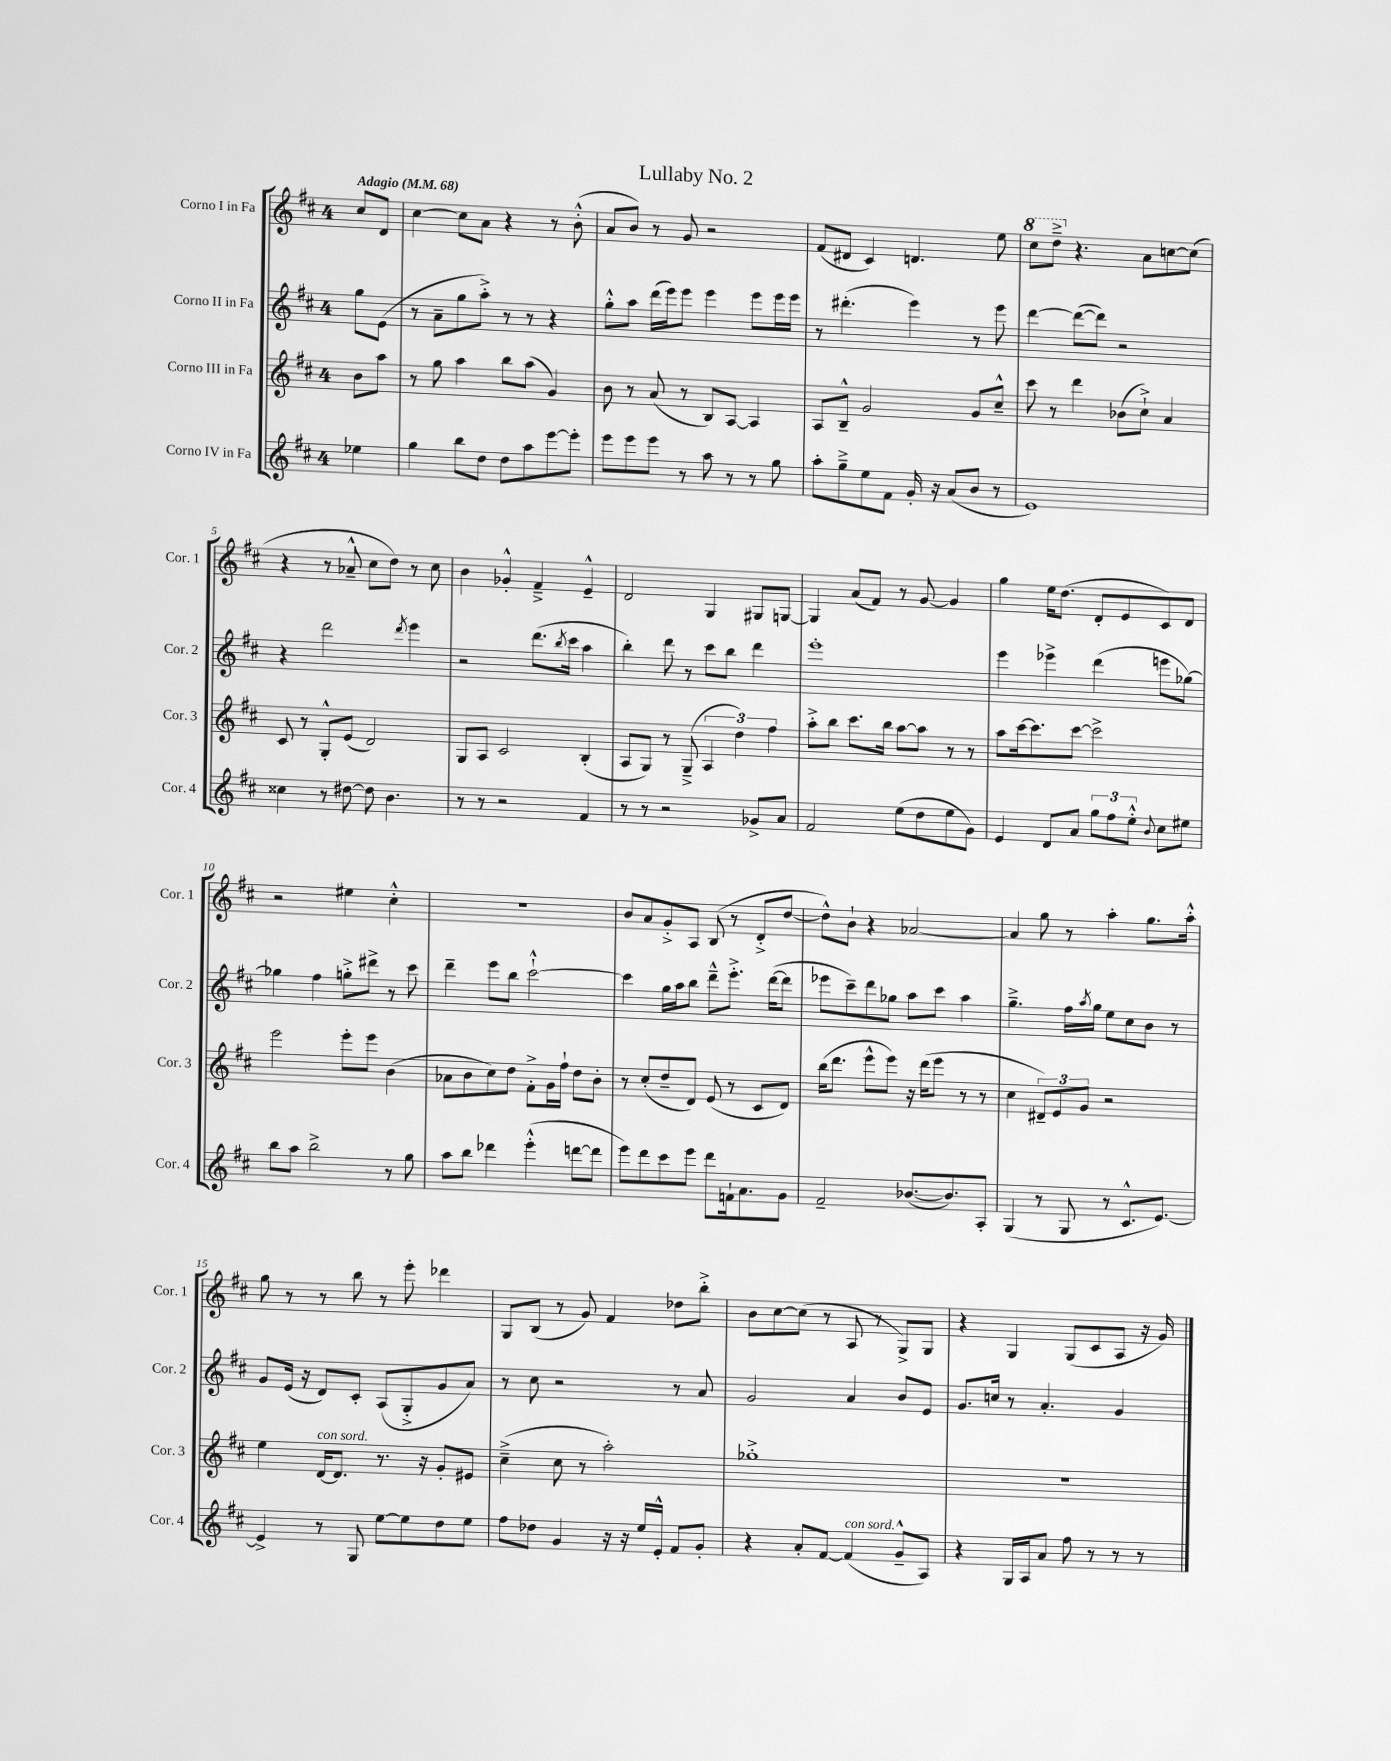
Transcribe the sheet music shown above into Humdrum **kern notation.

**kern	**kern	**kern	**kern
*part4	*part3	*part2	*part1
*staff4	*staff3	*staff2	*staff1
*I"Corno IV in Fa	*I"Corno III in Fa	*I"Corno II in Fa	*I"Corno I in Fa
*I'Cor. 4	*I'Cor. 3	*I'Cor. 2	*I'Cor. 1
*clefG2	*clefG2	*clefG2	*clefG2
*k[f#c#]	*k[f#c#]	*k[f#c#]	*k[f#c#]
*M4/4	*M4/4	*M4/4	*M4/4
*MM68	*MM68	*MM68	*MM68
=	=	=	=
!	!	!	!LO:TX:a:B:t=Adagio
4ee-X\	8b\L	8gg\L	8cc#/L
.	8aa\J	(8e\J	8d/J
=1	=1	=1	=1
4gg\	8r	8r	[4cc#\
.	8gg\	8a~\L	.
8bb\L	4aa\	8gg\	8cc#\L]
8dd\J	.	8aa'^\J)	8a\J
8dd\L	8bb\L	8r	4r
8aa\	(8aa\J	8r	.
[8eee\	4g/)	4r	8r
8eee'\J]	.	.	(8b'^^\
=2	=2	=2	=2
8eee\L	8b\	8gg'^^\L	8a/L
8eee\	8r	8aa\J	8b/J)
8eee\J	(8a/	(16ddd\LL	8r
.	.	16eee\J)	.
8r	8r	8eee\J	8g/
8aa\	8B/L)	4eee\	2r
8r	[8A/J	.	.
8r	4A/]	8eee\L	.
8gg\	.	16eee\L	.
.	.	16eee\JJ	.
=3	=3	=3	=3
8aa'\L	8A/L	8r	(8f#/L
8gg~^\	8B~^^/J	(4.ddd#X'\	8d#X/J
8ee\	2g/	.	4c#/)
8f#\J	.	.	.
16g'/	.	4eee\)	4.dn/
16r	.	.	.
(8a/L	.	.	.
8b/J	8g/L	8r	.
8r	8cc#~^^/J	8eee\	8ee\
=4	=4	=4	=4
*	*	*	*8va
1e)	8ccc#\	[4ddd\	8ccc#\L
.	8r	.	8ddd~^\J
*	*	*	*X8va
.	4ddd\	(8ddd\L_	4.r
.	.	8ddd\J])	.
.	(8b-X\L	2r	.
.	8cc#`^\J)	.	8a\L
.	4a/	.	[8ccn\
.	.	.	(8cc\J]
!!LO:LB:g=z
=5	=5	=5	=5
4cc##X\	8c#/	4r	4r
.	8r	.	.
8r	8G'^^/L	2ddd\	8r
[8dd#X\	(8e/J	.	8a-X~^^/
8dd#\]	2d/)	.	8cc#\L
4.b\	.	.	8dd\J)
.	.	8qddd/	.
.	.	4eee\	8r
.	.	.	8cc#\
=6	=6	=6	=6
8r	8G/L	2r	4b\
8r	8A/J	.	.
2r	2c#/	.	4g-X'^^/
.	.	(8.ddd\L	4f#~^/
.	.	8qbb/	.
.	.	16ccc#\Jk	.
4f#/	(4B'/	4aa\	4e~^^/
=7	=7	=7	=7
8r	8A/L	4bb'\)	2d/
8r	8G/J)	.	.
2r	8r	8ddd\	.
.	(8G~^/	8r	.
.	6A/	8ccc#\L	4G/
.	.	8bb\J	.
.	6dd\)	.	.
8g-X^/L	.	4ddd\	8G#X/L
.	6ff#\	.	.
8a/J	.	.	[8Gn/J
=8	=8	=8	=8
2f#/	8aa'^\L	1eee'	4G/]
.	8bb\J	.	.
.	8.ccc#\L	.	(8a/L
.	.	.	8f#/J)
.	16bb\Jk	.	.
(8ee\L	[8aa\L	.	8r
8dd\	8aa\J]	.	[8g/
8ee\	8r	.	4g/]
8g\J)	8r	.	.
=9	=9	=9	=9
4e/	8aa\L	4eee\	4gg\
.	[16ccc#\k	.	.
.	8.ccc#\]	.	.
8d/L	.	4eee-X^\	16ee\KL
.	.	.	(8.dd\J
8a/J	[8ccc#\J	.	.
12gg\L	2ccc#^\]	(4ddd\	8d'/L
12ff#\	.	.	.
.	.	.	8e/
12ee'^^\J	.	.	.
8qqb/	.	.	.
8cc#\L	.	8eeen\L	8c#/)
8ee#X\J	.	[8gg-X\J)	8d/J
!!LO:LB:g=z
=10	=10	=10	=10
8bb\L	2eee\	4gg-X\]	2r
8aa\J	.	.	.
2bb^\	.	4ff#\	.
.	8eee'\L	8ggn'^\L	4ee#X\
.	8eee\J	8ddd#X^\J	.
8r	(4b\	8r	4cc#'^^\
8gg\	.	8ccc#\	.
=11	=11	=11	=11
8aa\L	8a-X\L	4ddd~\	1r
8bb\J	8b\	.	.
4ddd-X\	8cc#\)	8eee\L	.
.	8dd\J	8bb\J	.
(4eee'^^\	8f#'^\L	[2ccc#`^^\	.
.	16g\L	.	.
.	16ff#`\JJ	.	.
[8dddn\L	8dd\L	.	.
8ddd\J]	8b'\J	.	.
=12	=12	=12	=12
8eee\L)	8r	4ccc#\]	8b/L
8ddd\	(8cc#'/L	.	8a/
8ccc#\	8dd~/	16gg\LL	8g'^/
.	.	16aa\J	.
8eee\J	8d/J)	8bb\J	8A/J
8ddd\L	(8e/	8ddd~^^\L	(8B/
16fn`\k	8r	8.eee'^\J	8r
8.a\	.	.	.
.	8c#/L	.	8d'^/L
.	.	([16ddd\KL	.
8g\J	8d/J)	8ddd\J]	[8dd/J
=13	=13	=13	=13
2f#~/	(16bb\KL	8eee-X\L	8dd^^\L])
.	8.ddd\J	.	.
.	.	8ccc#~\)	8b`\J
.	8eee^^\L	8ddd\	4r
.	8eee\J)	8gg-X\J	.
([8.b-X/L	16r	8aa\L	[2a-X/
.	(16ddd\KL	.	.
.	8eee\J	8ccc#\J	.
8.b-/])	.	.	.
.	8r	4aa\	.
8A'/J	8r	.	.
=14	=14	=14	=14
(4G/	4cc#\	4.gg~^\	4a-/]
8r	12d#X~/L)	.	8gg\
.	12e/	.	.
8G/	.	16ff#\LL	8r
.	12g/J	.	.
.	.	8qaa/	.
.	.	16gg\JJ	.
8r	2r	8ee\L	4aa'\
8.c#^^/L	.	8cc#\	.
.	.	8b\J	8.gg\L
[8.e/J)	.	.	.
.	.	8r	.
.	.	.	16aa'^^\Jk
!!LO:LB:g=z
=15	=15	=15	=15
4e^/]	4ee\	8g/L	8gg\
.	.	(16e/Jk	8r
.	.	16r	.
!	!LO:TX:a:i:t=con sord.	!	!
8r	[16d/KL	8d/L)	8r
.	8.d/J]	.	.
8G/	.	8c#'/J	8bb\
[8ee\L	8.r	(8A/L	8r
8ee\]	.	8G'^/	8eee'\
.	16r	.	.
8dd\	8g'/L	8g/	4ddd-X\
8ee\J	8e#X/J	8a/J)	.
=16	=16	=16	=16
8ff#\L	(4cc#~^\	8r	8G/L
8dd-X\J	.	8cc#\	(8B/J
4g/	8cc#\	2r	8r
.	8r	.	8g/)
16r	2aa'\)	.	4f#/
16r	.	.	.
16ee/LL	.	.	.
16e'^^/JJ	.	.	.
8f#/L	.	8r	8dd-X\L
8g'/J	.	8a/	8bb'^\J
=17	=17	=17	=17
4r	1gg-X'^	2g/	8b\L
.	.	.	[8cc#\
8a'/L	.	.	(8cc#\J]
[8f#/J	.	.	8r
!LO:TX:a:i:t=con sord.	!	!	!
(4f#/]	.	4a/	8A/
.	.	.	8r
8g~^^/L	.	8b/L	8G^/L)
8A/J)	.	8e/J	8G/J
=18	=18	=18	=18
4r	1r	8.g/L	4r
.	.	16ccn/Jk	.
16G/LL	.	8r	4G/
16A/J	.	.	.
8a/J	.	4.a'/	.
8ff#\	.	.	(8G/L
8r	.	.	8c#/
8r	.	4g/	8A/J
8r	.	.	16r
.	.	.	16g/)
==	==	==	==
*-	*-	*-	*-
